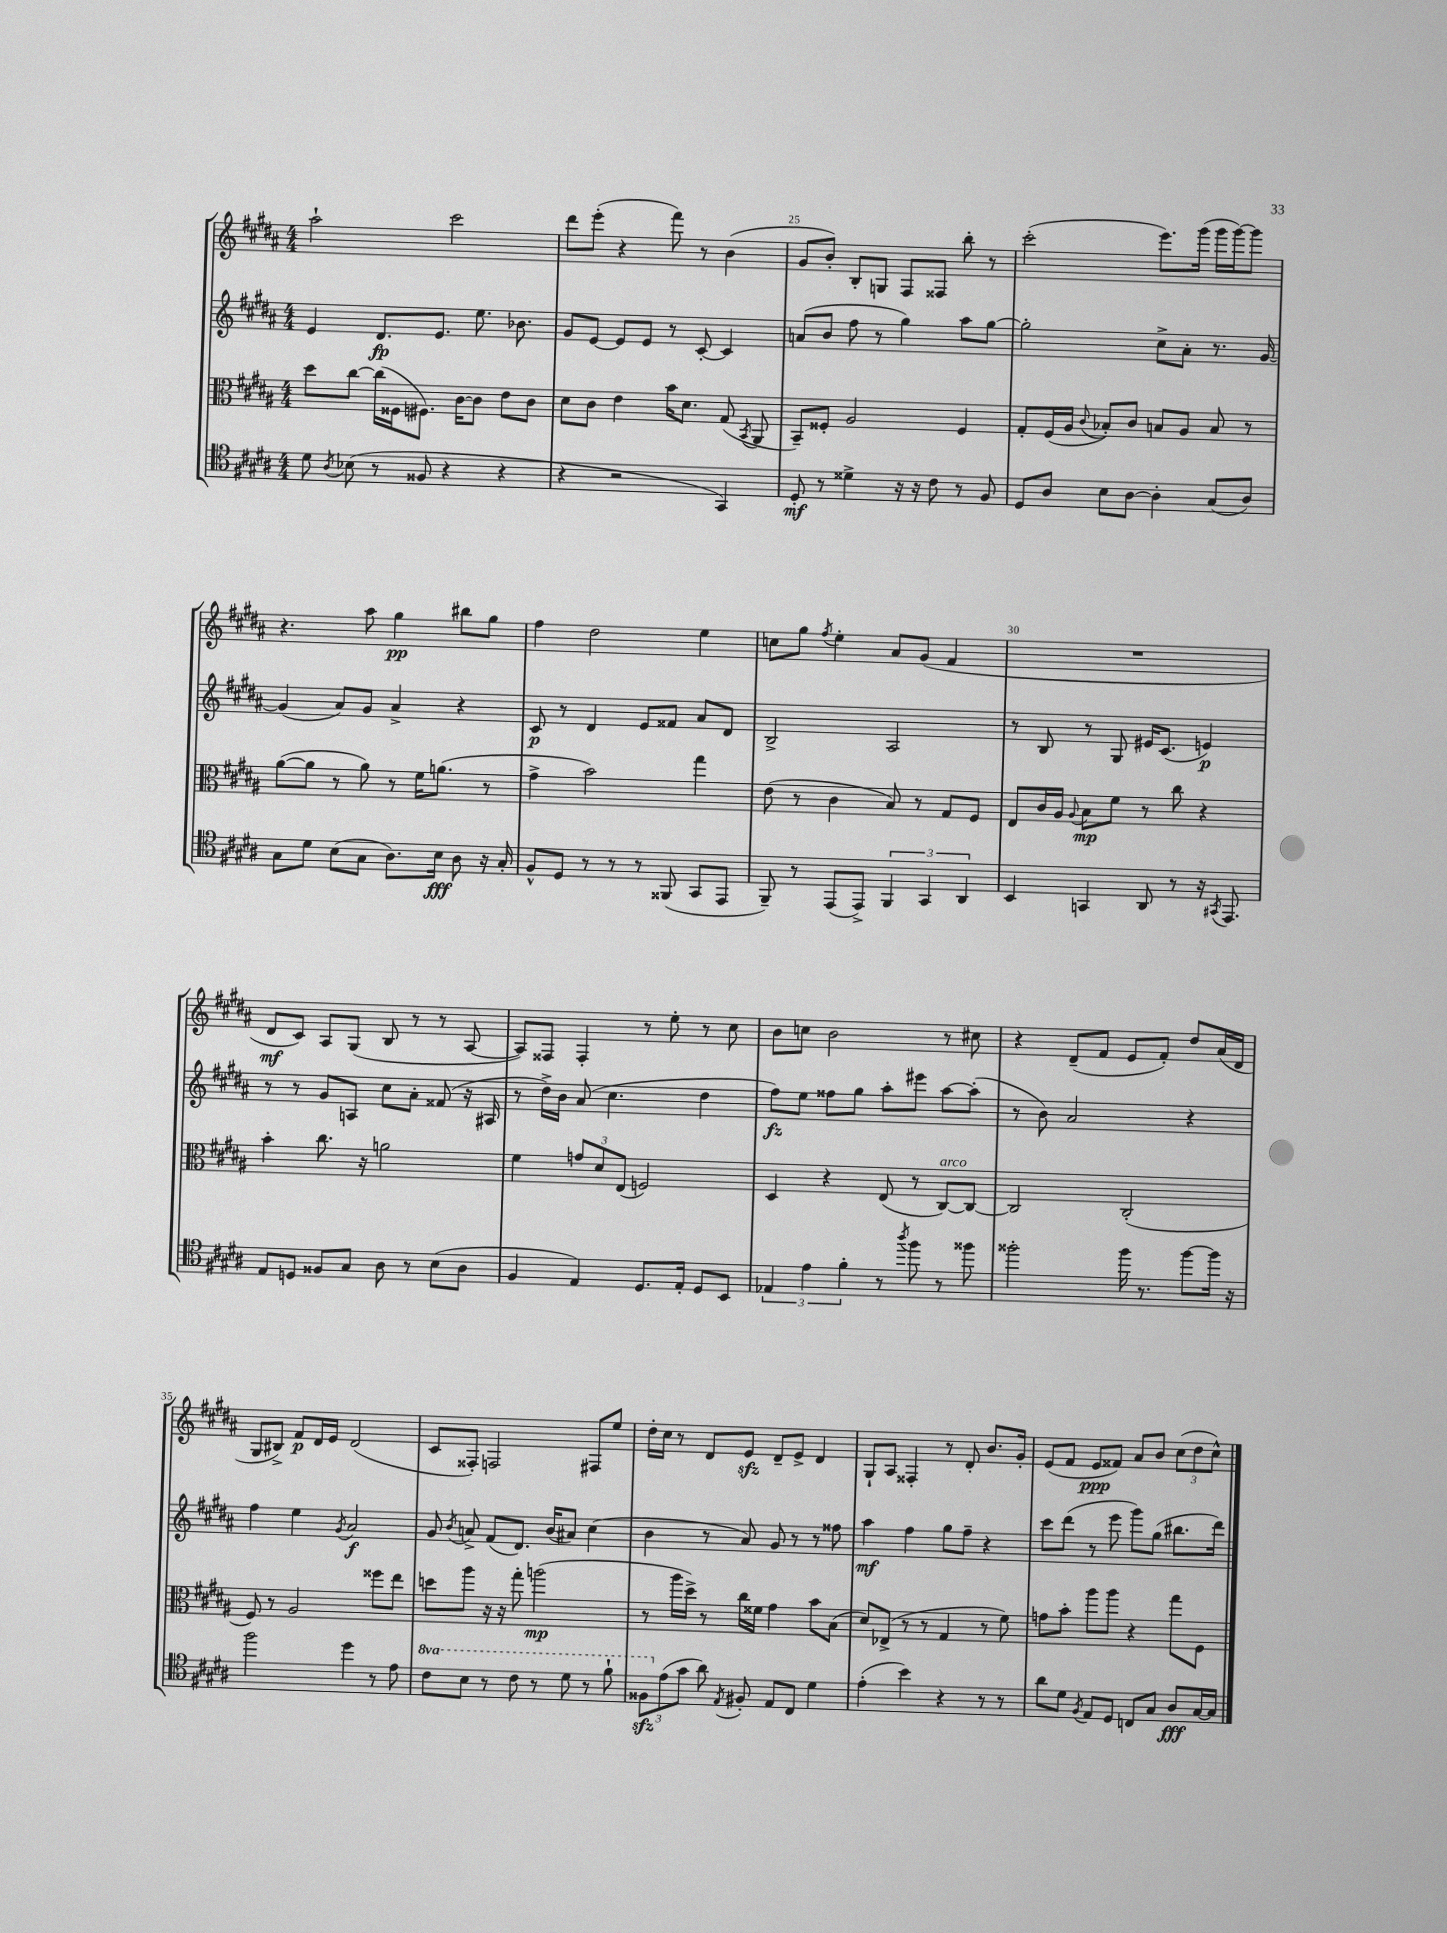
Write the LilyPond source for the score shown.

<<
\new StaffGroup <<
\new Staff = "s0" {
    \clef treble \key b \major \numericTimeSignature \time 4/4
    \autoBeamOff ais''2-! cis'''2 |
    dis'''8[ e'''8]-.( r4 fis'''8) r8 b'4( |
    gis'8[ b'8]-.) b8[-. g8] fis8[ fisis8] b''8-. r8 |
    cis'''2-.( e'''8.[) gis'''16]( gis'''16[ gis'''16~) gis'''8] |
    r4. ais''8 gis''4\pp bis''8[ gis''8] |
    fis''4 dis''2 e''4 |
    c''8[ gis''8] \acciaccatura { fis''8 } e''4-. ais'8[ gis'8]( fis'4 |
    R1 |
    dis'8[\mf cis'8]) ais8[ gis8]( b8 r8 r8 ais8~ |
    ais8[) fisis8] fisis4-. r8 e''8-. r8 cis''8 |
    b'8[ c''8] b'2 r8 cis''8 |
    r4 dis'8[--( fis'8] e'8[ fis'8]-.) dis''8[ ais'16( dis'16] |
    gis8[ bis8]->) fis'8[\p dis'16 e'16] dis'2( |
    cis'8[ fisis8]-.) f2 fis8[ e''8] |
    dis''16[-. cis''16] r8 dis'8[ e'8]\sfz dis'8[-- e'8]-> dis'4 |
    gis8[-! ais8] fisis4-. r8 dis'8-. b'8.[ gis'16]-. |
    e'8[( fis'8] e'8[\ppp fisis'8]) ais'8[ b'8] \tuplet 3/2 { cis''8[( dis''8 cis''8]-^) } \bar "|." |
}
\new Staff = "s1" {
    \clef treble \key b \major \numericTimeSignature \time 4/4
    \autoBeamOff e'4 dis'8.[\fp e'8.] e''8. bes'8. |
    gis'8[ e'8]~ e'8[ e'8] r8 cis'8~-. cis'4 |
    a'8[( b'8] fis''8 r8 gis''4) ais''8[ gis''8]~ |
    gis''2-. cis''8[-> ais'8]-. r8. gis'16~ |
    gis'4( ais'8[) gis'8] ais'4-> r4 |
    cis'8\p r8 dis'4 e'8[ fisis'8] ais'8[ dis'8] |
    b2-> ais2 |
    r8 b8 r8 gis8 eis'16[ cis'8.]( e'4\p) |
    r8 r8 gis'8[ a8] cis''8[ ais'8]-. fisis'8( r16 ais16 |
    r8 dis''16[->) b'16] ais'8( cis''4. dis''4 |
    fis''8[\fz) e''8] fisis''8[ gis''8] ais''8[-. eis'''8] ais''8[~ ais''8]-.( |
    r8 b'8) ais'2 r4 |
    fis''4 e''4 \acciaccatura { gis'8 } ais'2\f |
    gis'8 \acciaccatura { b'8 } a'8-> fis'8[( dis'8.]) b'16[( ais'8]) cis''4( |
    b'4 r8 ais'8) gis'8 r8 r8 fisis''8 |
    ais''4\mf fis''4 gis''8[ fis''8]-- r4 |
    cis'''8[ dis'''8]( r8 e'''8 gis'''8[) gis''8]( bis''8.[ dis'''16]) \bar "|." |
}
\new Staff = "s2" {
    \clef alto \key b \major \numericTimeSignature \time 4/4
    \autoBeamOff dis''8[ cis''8]~ cis''16[( fisis16 fis8.]) cis'16[~ cis'8] e'8[ cis'8] |
    dis'8[ cis'8] e'4 b'16[ dis'8.] gis8( \acciaccatura { b,8 } ais,8 |
    b,8[--) fisis8]-. ais2 fisis4 |
    gis8[-. fis16( ais16] \appoggiatura { cis'8 } bes8[-.) cis'8] b8[ ais8] b8 r8 |
    ais'8[~( ais'8] r8 ais'8) r8 fis'16[ a'8.]( r8 |
    gis'4-> b'2) gis''4 |
    e'8( r8 cis'4 b8) r8 gis8[ fis8] |
    e8[ cis'16 ais16] \appoggiatura { ais8 } b8[\mp fis'8] r8 cis''8 r4 |
    b'4-. cis''8. r16 a'2 |
    fis'4 \tuplet 3/2 { g'8[ dis'8 e8]( } f2) |
    dis4 r4 e8( r8 cis8[~^\markup { \italic "arco" }) cis8]~ |
    cis2 cis2-.( |
    fis8) r8 ais2 fisis''8[ e''8] |
    d''8[ ais''8] r16 r16 gis''8-. a''2\mp( |
    r8 ais''16[ dis''16]->) r8 cis''16[ fisis'16] gis'4 b'8[ b8]( |
    dis'8[) ees8]->( r8 r8 gis4 r8 fis'8) |
    g'8[ b'8]-. ais''8[ ais''8] r4 gis''8[ fis8] \bar "|." |
}
\new Staff = "s3" {
    \clef tenor \key b \major \numericTimeSignature \time 4/4 \set Staff.ottavationMarkups = #ottavation-simple-ordinals
    \autoBeamOff dis'8 \acciaccatura { ais8 } bes8( r8 fisis8 r4 r4 |
    r4 r2 gis,4) |
    dis8-.\mf r8 disis'4-> r16 r16 cis'8 r8 fis8 |
    dis8[ ais8] b8[ ais8]~ ais4-. gis8[( ais8]) |
    gis8[ dis'8] b8[( gis8] ais8.[) b16]\fff ais8 r16 gis16-. |
    fis8[-^ dis8] r8 r8 r8 fisis,8( gis,8[ e,8] |
    fis,8--) r8 e,8[( e,8]->) \tuplet 3/2 { fis,4 gis,4 ais,4 } |
    b,4 g,4 ais,8 r8 r16 \acciaccatura { gis,8 } e,8. |
    e8[ d8] fisis8[ gis8] ais8 r8 b8[( ais8] |
    fis4 e4) dis8.[ e16]-. dis8[ b,8] |
    \tuplet 3/2 { ees4 e'4 fis'4-. } r8 \acciaccatura { ais''8 } fis''8 r8 fisis''8 |
    fisis''2-. fisis''16 r8. fisis''8[~ fisis''16] r16 |
    fis''2 dis''4 r8 e'8 |
    \ottava #1 cis''8[ b'8] r8 cis''8 r8 dis''8 r8 fis''8-! |
    \tuplet 3/2 { fisis'8[\sfz \ottava #0 e'8( gis'8] } ais'8) \acciaccatura { e8 } fis!8-. e8[ cis8] dis'4 |
    e'4-.( b'4) r4 r8 r8 |
    ais'8[ dis'8] \acciaccatura { fis8 } e8[ dis8] c8[ gis8] ais8[\fff gis16~ gis16] \bar "|." |
}
>>
>>
\layout { \context { \Score currentBarNumber = #23 \override BarNumber.break-visibility = ##(#f #t #t) barNumberVisibility = #(every-nth-bar-number-visible 5) } }
